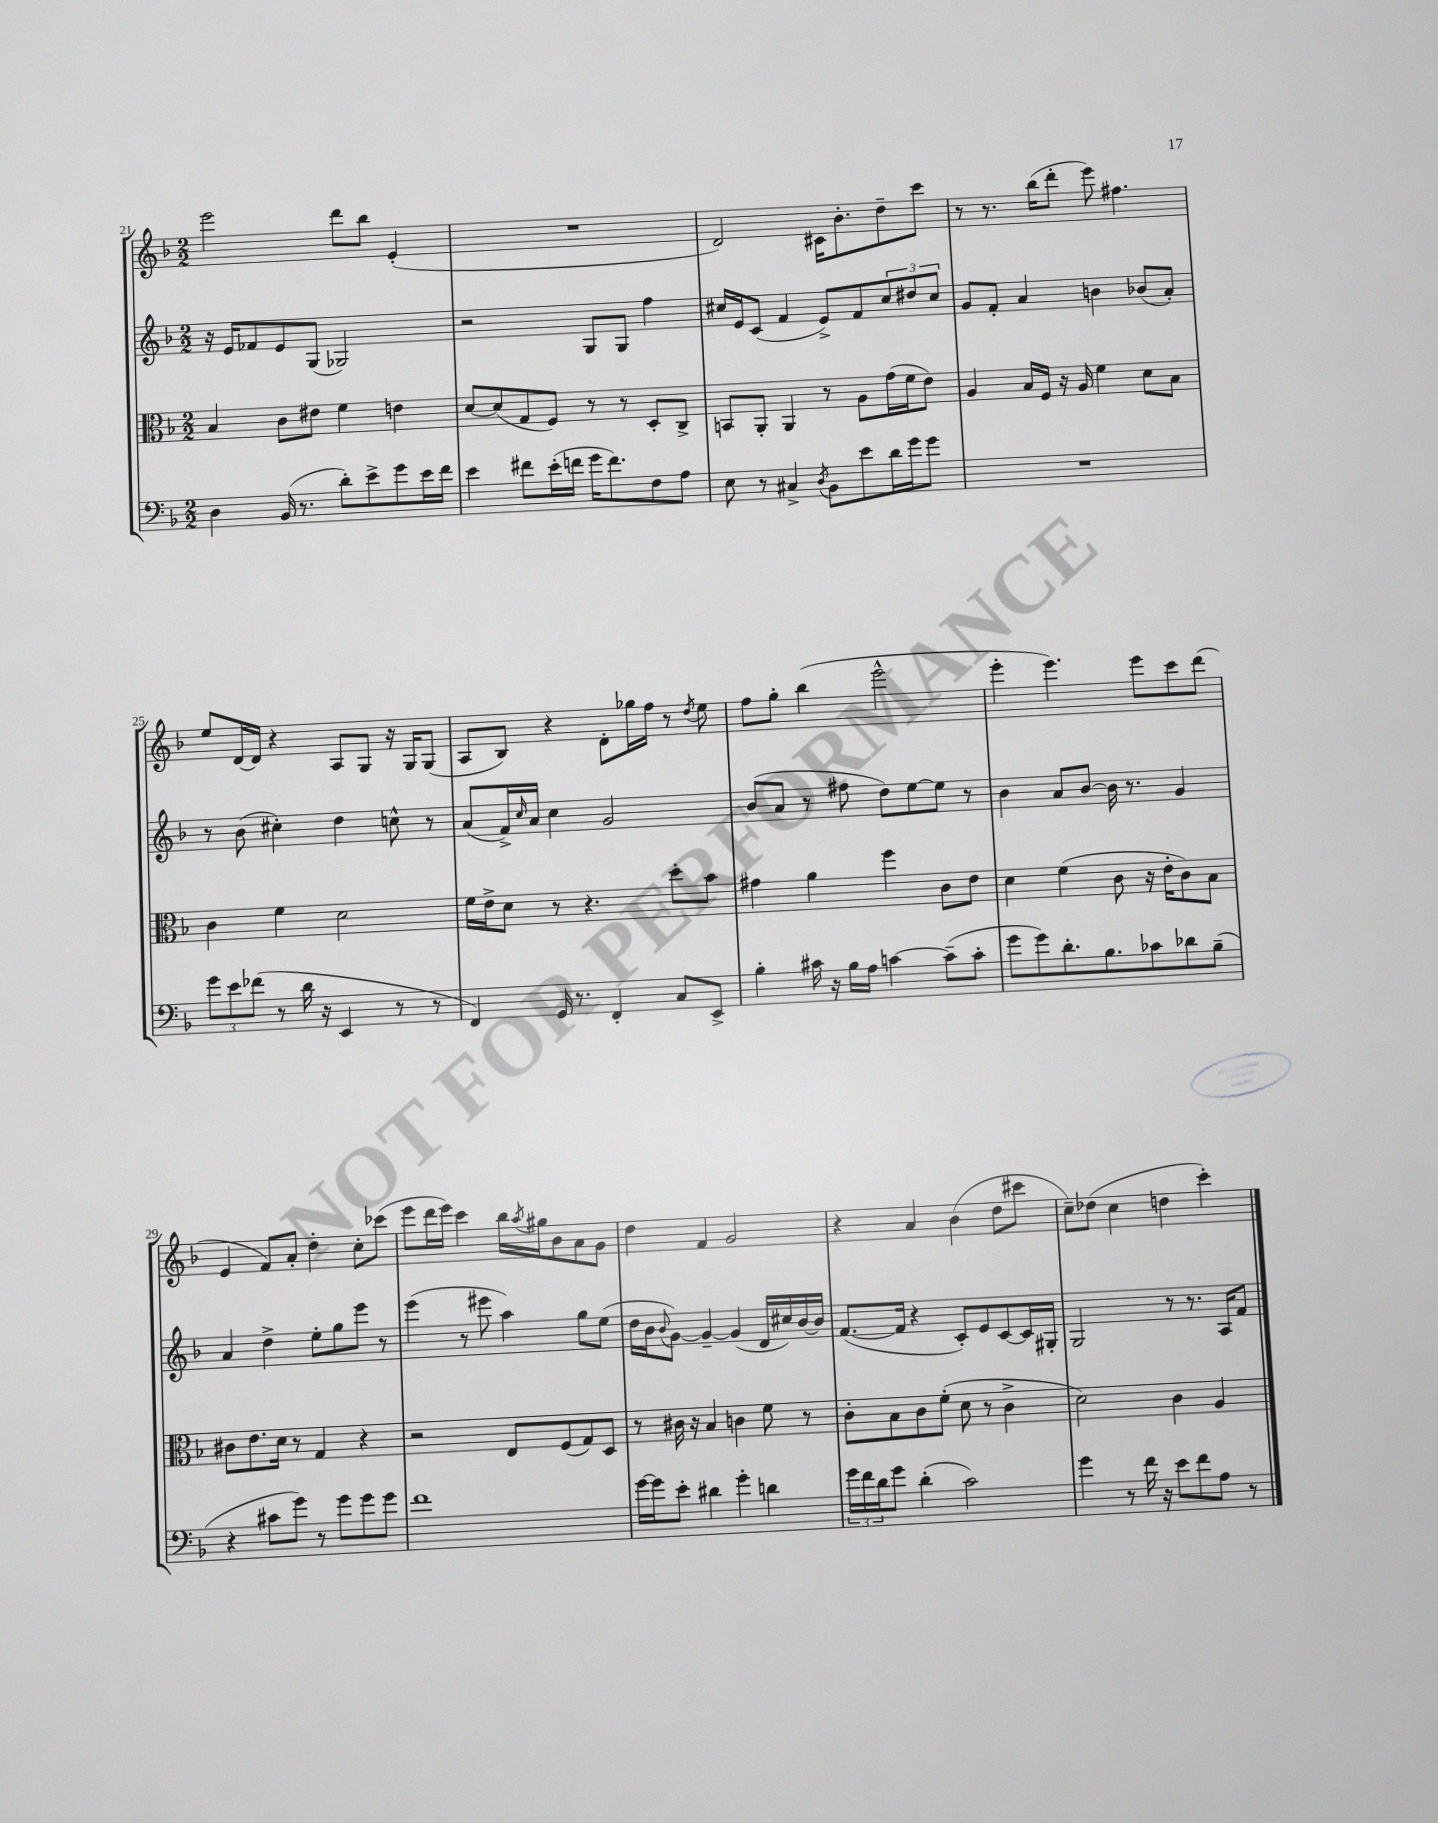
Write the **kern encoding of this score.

**kern	**kern	**kern	**kern
*staff4	*staff3	*staff2	*staff1
*clefF4	*clefC3	*clefG2	*clefG2
*k[b-]	*k[b-]	*k[b-]	*k[b-]
*M2/2	*M2/2	*M2/2	*M2/2
4D	4B-	16r	2eee
.	.	16e	.
.	.	8f-	.
(16BB-	8c	8e	.
8.r	.	.	.
.	8e#	(8G	.
8d')	4f	2G-)	8ddd
8e^	.	.	8bb-
8g	4e	.	(4e'
16e	.	.	.
16f	.	.	.
=	=	=	=
4e	[8d	2r	1r
.	(8d]	.	.
8f#	8G	.	.
(16e'	8F)	.	.
16f	.	.	.
16g	8r	8G	.
8.f)	.	.	.
.	8r	8G	.
8F	8D'	4ff	.
8A	8C^	.	.
=	=	=	=
8E	8BB	16cc#	2d)
.	.	16e	.
8r	8AA'	(8c	.
4C#^	4AA	4f	.
8qD	.	.	.
8BB-	8r	8e^)	16c#
.	.	.	8.b-'
8e	8A	8f	.
16d	(16g	12cc#	8dd~
16g	16f	.	.
.	.	12dd#	.
8g	8e)	.	8ccc
.	.	12cc#	.
=	=	=	=
1r	4A	8g	8r
.	.	8f'	8.r
.	16B-	4a	.
.	16F	.	(16bb-
.	16r	.	8ddd'
.	16A	.	.
.	4f	4b	8eee)
.	.	.	4.ff#
.	8d	(8b-	.
.	8B-	8a')	.
=	=	=	=
12g	4c	8r	8ee
12e	.	.	.
.	.	(8b-	[16d
(12f-	.	.	.
.	.	.	16d]
8r	4f	4cc#')	4r
16d	.	.	.
16r	.	.	.
4EE	2d	4dd	8A
.	.	.	8G
8r	.	8cc^^	16r
.	.	.	16G
8r	.	8r	(8G
=	=	=	=
4FF)	16f	(8a	8A
.	16e^	.	.
.	8d	16f^)	8B-)
.	.	16qqcc	.
.	.	16a	.
16GG	8r	4cc	4r
8.r	.	.	.
.	4.r	.	.
4FF'	.	2g	8d'
.	.	.	16gg-
.	.	.	16ff
8C	8dd'	.	8r
.	.	.	8qdd
8EE^	8b-	.	8ee
=	=	=	=
4B-'	4g#	(8b-	8ff
.	.	8a	8gg'
16c#	4a	8r	(4bb-
16r	.	.	.
16B-	.	8ff#	.
16A	.	.	.
[4c	4ff	8dd)	2eee^^
.	.	[8ee	.
(8c~]	8c	8ee]	.
8c'	8e	8r	.
=	=	=	=
8g	4d	4b-	4eee'
8g)	.	.	.
8.d'	(4f	8a	4.eee)
.	.	[8b-	.
8.B-	.	.	.
.	8c	16b-]	.
.	.	8.r	.
8c-	16r	.	8eee
.	16e'	.	.
8d-	8c)	4g	8ccc
(8B-~	8B-	.	(8ddd
=	=	=	=
4r	8c#	4a	4e
.	8.e	.	.
8c#	.	4dd^	8f)
.	16d	.	.
8g)	8r	.	8a'
8r	4G	8ee'	4dd'
8g	.	8gg	.
8g	4r	8eee	8cc'
8g	.	8r	(8ccc-
=	=	=	=
1f	2r	(4eee	8eee
.	.	.	16ddd
.	.	.	16eee)
.	.	8r	4ccc
.	.	8eee#	.
.	8E	4aa)	16bb-
.	.	.	8qaa
.	.	.	16gg#
.	(8F	.	8b-
.	8G)	8gg	8a
.	8D	(8ee	8g
=	=	=	=
[16g	8r	16dd	4dd
16g]	.	16b-	.
.	.	8qqb-	.
8e'	16c#	[8g)	.
.	16r	.	.
4d#	4B-	4g~_	4f
4g'	4c	(4g]	2g
4d	8f	16d	.
.	.	16cc#)	.
.	8r	[16b-	.
.	.	16b-]	.
=	=	=	=
24g	8c'	([8.f	4r
24f	.	.	.
24d	.	.	.
8g	8B-	.	.
.	.	16f]	.
(4d'	8c	4r	4a
.	(8f'	.	.
2c)	8d	8c')	(4b-
.	8r	8e	.
.	4c^	[8c	8dd
.	.	16c]	8ccc#
.	.	16G#'	.
=	=	=	=
4g	2d)	2G	8cc~)
.	.	.	(8dd-
8r	.	.	4cc
16f	.	.	.
16r	.	.	.
8e	4c	8r	4dd
8f	.	8.r	.
8A	4A	.	4ccc')
.	.	16A	.
8r	.	8f	.
==	==	==	==
*-	*-	*-	*-
